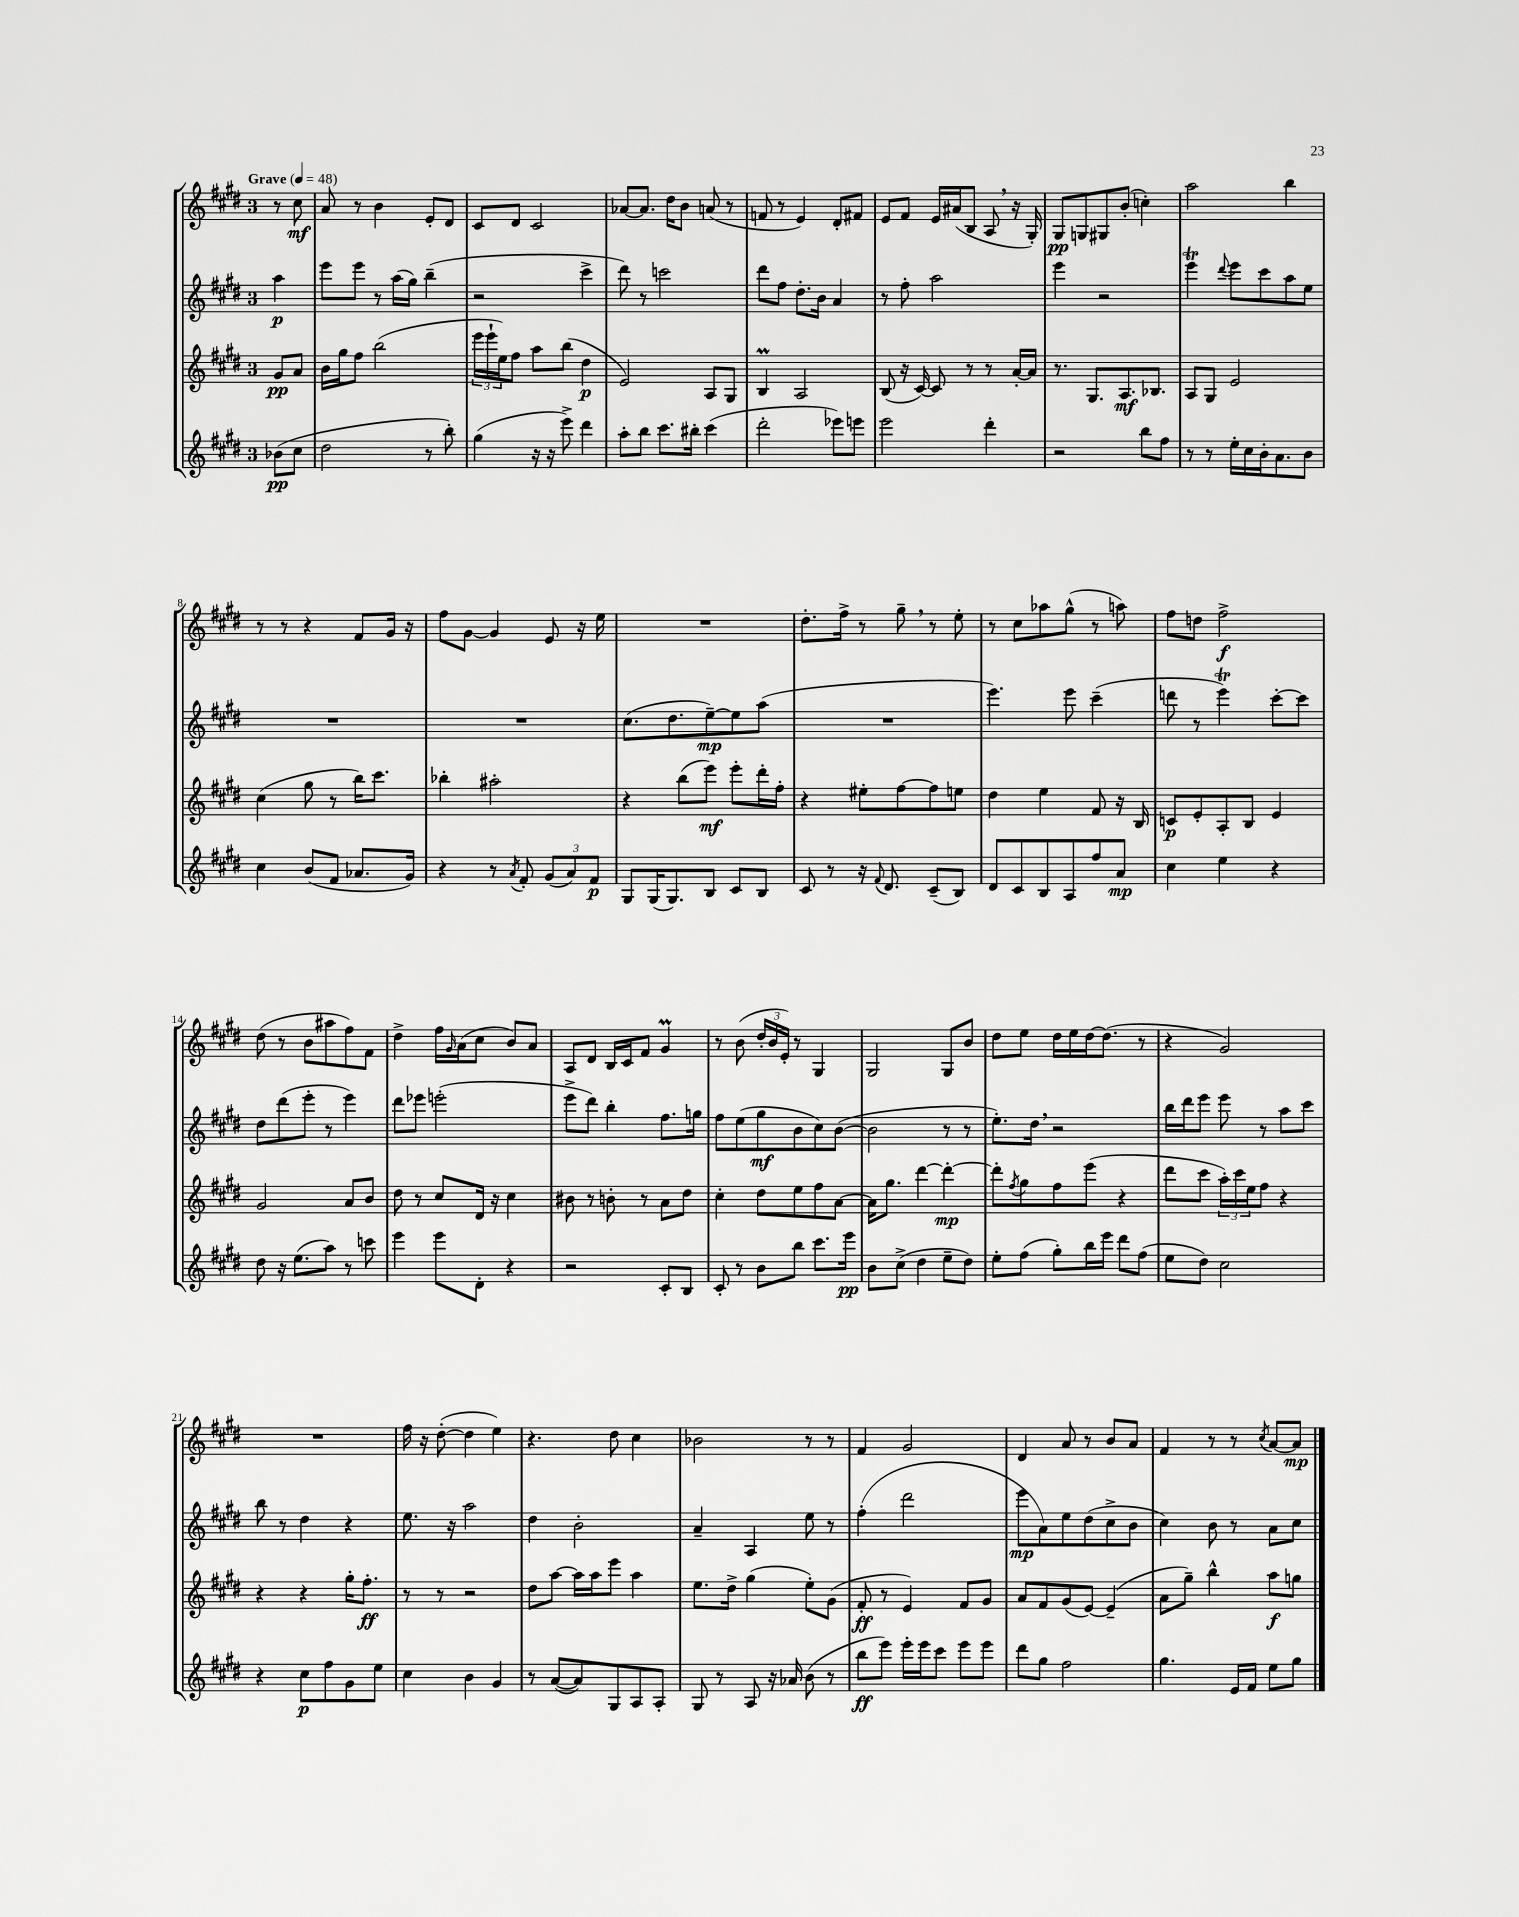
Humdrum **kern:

**kern	**kern	**kern	**kern
*staff4	*staff3	*staff2	*staff1
*clefG2	*clefG2	*clefG2	*clefG2
*k[f#c#g#d#]	*k[f#c#g#d#]	*k[f#c#g#d#]	*k[f#c#g#d#]
*M3/4	*M3/4	*M3/4	*M3/4
*MM48	*MM48	*MM48	*MM48
(8b-	8g#	4aa	8r
8cc#	8a	.	8cc#
=	=	=	=
2dd#	16b	8eee	8a
.	16gg#	.	.
.	8ff#	8eee	8r
.	(2bb	8r	4b
.	.	(16aa	.
.	.	16gg#)	.
8r	.	(4bb~	8e'
8bb')	.	.	8d#
=	=	=	=
(4gg#	24eee	2r	8c#
.	24eee`	.	.
.	24ee)	.	.
.	8ff#	.	8d#
16r	8aa	.	2c#
16r	.	.	.
8eee^)	(8bb	.	.
4ddd#	4dd#	4ccc#^	.
=	=	=	=
8aa'	2e)	8ddd#)	[8a-
8bb	.	8r	8.a-]
8.ccc#	.	2ccc	.
.	.	.	16dd#
.	.	.	8b
16bb#'	.	.	.
(4ccc#	8A	.	(8a
.	8G#	.	8r
=	=	=	=
2ddd#'	4B	8ddd#	8f
.	.	8ff#	8r
.	2A	8.dd#'	4e)
.	.	16b	.
8eee-)	.	4a	8d#'
8eee	.	.	8f#
=	=	=	=
2eee	(8B	8r	8e
.	16r	8ff#'	8f#
.	[16c#)	.	.
.	8c#]	2aa	16e
.	.	.	(16a#
.	8r	.	8B
4ddd#'	8r	.	8A
.	[16a'	.	16r
.	16a]	.	16G#')
=	=	=	=
2r	8.r	4eee	8G#
.	.	.	8G
.	8.G#	.	.
.	.	2r	8G#
.	8.A	.	(8b'
8bb	.	.	4cc')
.	8.B-	.	.
8ff#	.	.	.
=	=	=	=
8r	8A	4eee	2aa
8r	8G#	.	.
.	.	8qqddd#	.
16ee'	2e	8eee	.
16cc#	.	.	.
16b'	.	8ccc#	.
8.a	.	.	.
.	.	8aa	4bb
8b	.	8ee	.
=	=	=	=
4cc#	(4cc#	2.r	8r
.	.	.	8r
(8b	8gg#	.	4r
8f#	8r	.	.
8.a-	16bb)	.	8f#
.	8.ccc#	.	.
.	.	.	16g#
16g#)	.	.	16r
=	=	=	=
4r	4bb-'	2.r	8ff#
.	.	.	[8g#
8r	2aa#'	.	4g#]
8qa	.	.	.
8f#'	.	.	.
(12g#	.	.	8e
12a)	.	.	.
.	.	.	16r
12f#	.	.	.
.	.	.	16ee
=	=	=	=
8G#	4r	(8.cc#	2.r
(16G#	.	.	.
8.G#)	.	8.dd#	.
.	(8bb	.	.
8B	8eee)	[8ee~)	.
8c#	8eee'	8ee]	.
8B	16ddd#'	(8aa	.
.	16ff#'	.	.
=	=	=	=
8c#	4r	2.r	8.dd#'
8r	.	.	.
.	.	.	16ff#^
16r	8ee#'	.	8r
8qqf#	.	.	.
8.d#	.	.	.
.	[8ff#	.	8gg#~
(8c#~	8ff#]	.	8r
8B)	8ee	.	8ee'
=	=	=	=
8d#	4dd#	4.eee)	8r
8c#	.	.	8cc#
8B	4ee	.	8aa-
8A	.	8eee	(8gg#^^
8ff#	8f#	(4ccc#~	8r
8a	16r	.	8aa)
.	16B	.	.
=	=	=	=
4cc#	8c	8ddd	8ff#
.	8e'	8r	8dd
4ee	8A'	4eee)	2ff#^
.	8B	.	.
4r	4e	[8ccc#'	.
.	.	8ccc#]	.
=	=	=	=
8dd#	2g#	8dd#	(8dd#
16r	.	(8ddd#	8r
(8.ee	.	.	.
.	.	8eee'	8b
8aa)	.	8r	8aa#
8r	8a	4eee)	8ff#)
8ccc	8b	.	8f#
=	=	=	=
4eee	8dd#	8ddd#	4dd#^
.	8r	8eee-	.
8eee	8cc#	(2eee'	16ff#
.	.	.	16qqg#
.	.	.	(16a
8d#'	16d#	.	8cc#
.	16r	.	.
4r	4cc#	.	8b)
.	.	.	8a
=	=	=	=
2r	8b#	8eee^	8A
.	8r	8ddd#)	8d#
.	8b'	4bb'	16B
.	.	.	16c#
.	8r	.	8f#
8c#'	8a	8.ff#	4g#
8B	8dd#	.	.
.	.	16gg	.
=	=	=	=
8c#'	4cc#'	8ff#	8r
8r	.	(8ee	(8b
8b	8dd#	8gg#	24dd#'
.	.	.	24b
.	.	.	24e')
8bb	8ee	8b	8r
8.ccc#	8ff#	8cc#)	4G#
.	[8a	([8b	.
16eee	.	.	.
=	=	=	=
8b	16a]	2b]	2G#
.	8.gg#	.	.
(8cc#^	.	.	.
4dd#	[4ddd#	.	.
8ee~	4ddd#'_	8r	8G#
8dd#)	.	8r	8b
=	=	=	=
8ee'	8ddd#']	8.ee')	8dd#
.	8qff#	.	.
(8ff#	8gg#	.	8ee
.	.	16dd#	.
8gg#')	8ff#	2r	16dd#
.	.	.	16ee
16bb	(8eee	.	[16dd#
16eee	.	.	(8.dd#]
8ddd#	4r	.	.
(8ff#	.	.	8r
=	=	=	=
8ee	8ddd#	16bb	4r
.	.	16ddd#	.
8dd#)	8ccc#	8eee	.
2cc#	24aa')	8eee	2g#)
.	24ccc#	.	.
.	24ee	.	.
.	8ff#	8r	.
.	4r	8aa	.
.	.	8ccc#	.
=	=	=	=
4r	4r	8bb	2.r
.	.	8r	.
8cc#	4r	4dd#	.
8ff#	.	.	.
8g#	16gg#'	4r	.
.	8.ff#'	.	.
8ee	.	.	.
=	=	=	=
4cc#	8r	8.ee	16ff#
.	.	.	16r
.	8r	.	([8dd#'
.	.	16r	.
4b	2r	2aa	4dd#]
4g#	.	.	4ee)
=	=	=	=
8r	8dd#	4dd#	4.r
([8a	[8aa	.	.
8a])	16aa]	2b'	.
.	16aa	.	.
8G#	8eee	.	8dd#
8A	4aa	.	4cc#
8A'	.	.	.
=	=	=	=
8G#	8.ee	4a~	2b-
8r	.	.	.
.	16dd#^	.	.
8A	(4gg#	4A	.
16r	.	.	.
16a-	.	.	.
(8b	8ee')	8ee	8r
8r	(8g#	8r	8r
=	=	=	=
8bb	8f#'	(4ff#'	4f#
8eee)	8r	.	.
16eee'	4e)	2ddd#	2g#
16eee	.	.	.
8ccc#	.	.	.
8eee	8f#	.	.
8eee	8g#	.	.
=	=	=	=
8ddd#	8a	8eee	4d#
8gg#	8f#	8a)	.
2ff#	(8g#	8ee	8a
.	[8e)	(8dd#	8r
.	(4e~]	8cc#^	8b
.	.	8b	8a
=	=	=	=
4.gg#	8a	4cc#)	4f#
.	8gg#~)	.	.
.	4bb^^	8b	8r
16e	.	8r	8r
16f#	.	.	.
.	.	.	8qcc#
8ee	8aa	8a	[8a
8gg#	8gg	8cc#	8a]
==	==	==	==
*-	*-	*-	*-
